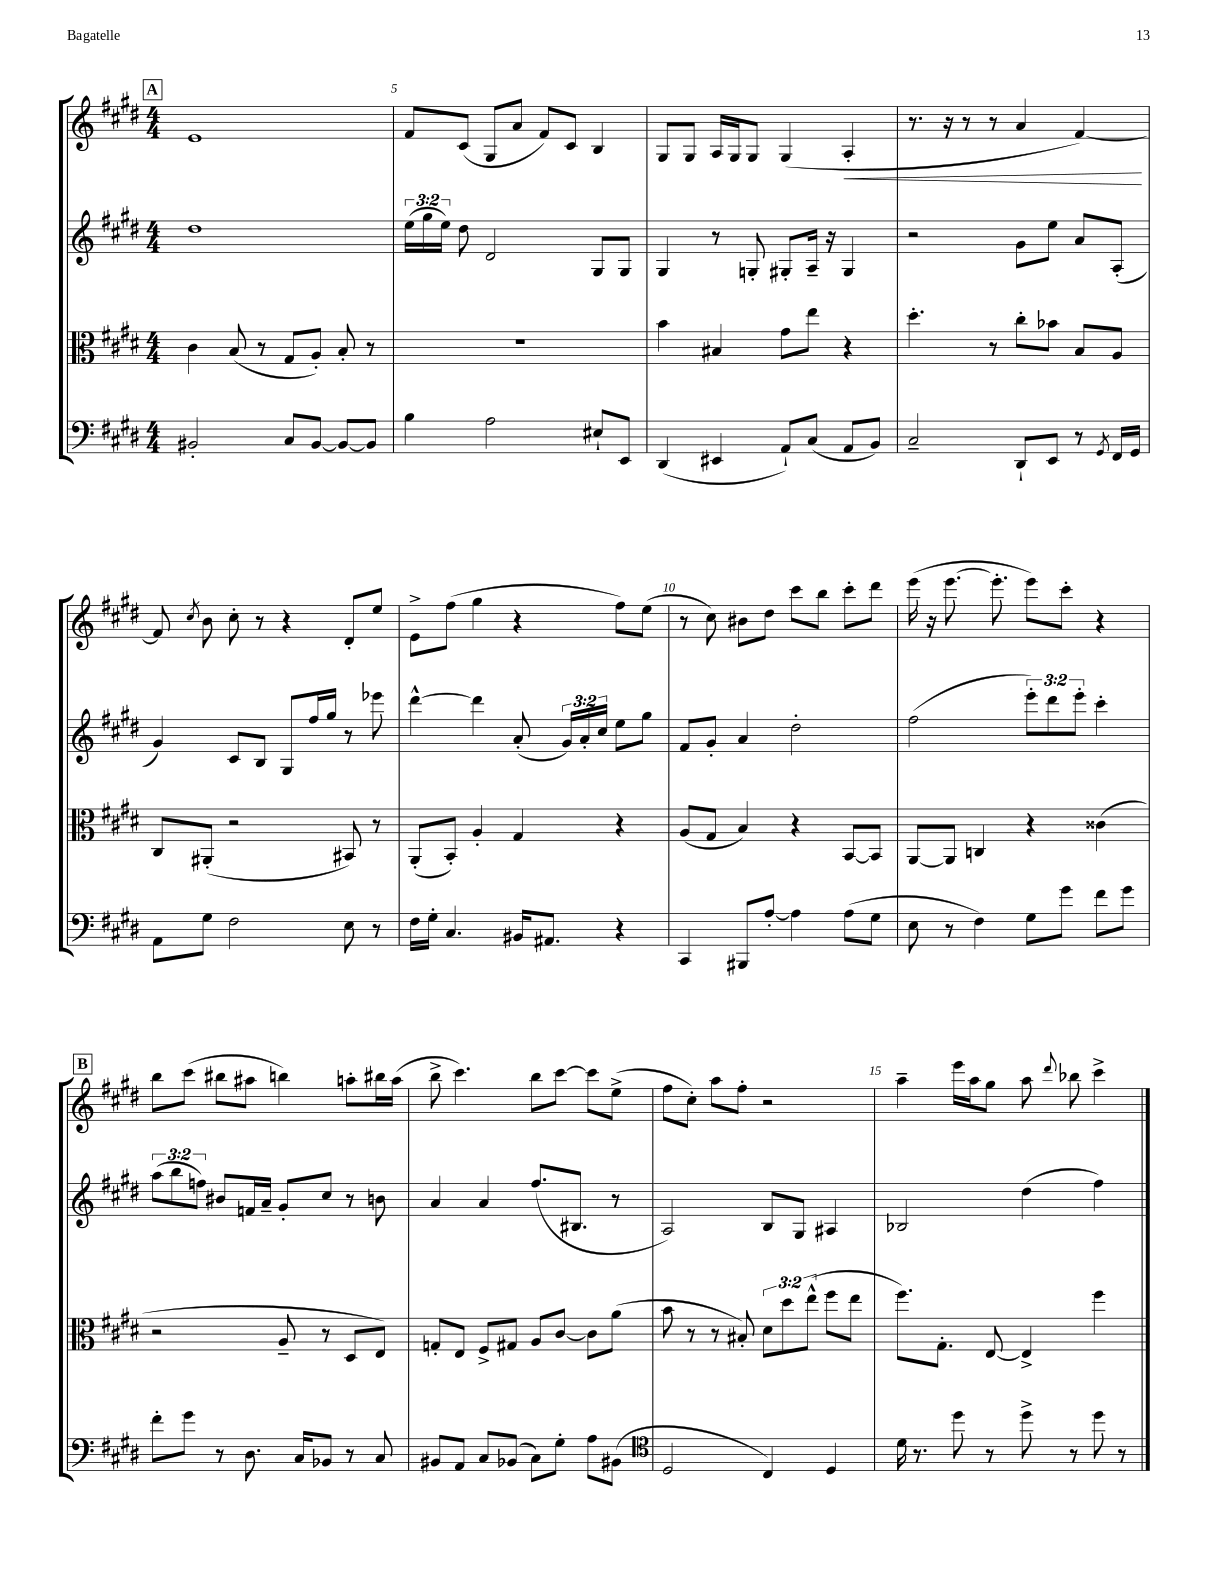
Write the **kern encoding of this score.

**kern	**kern	**kern	**kern
*staff4	*staff3	*staff2	*staff1
*clefF4	*clefC3	*clefG2	*clefG2
*k[f#c#g#d#]	*k[f#c#g#d#]	*k[f#c#g#d#]	*k[f#c#g#d#]
*M4/4	*M4/4	*M4/4	*M4/4
2BB#'/	4c#\	1dd#	1e
.	(8B/	.	.
.	8r	.	.
8C#/L	8G#/L	.	.
[8BB#/J	8A'/J)	.	.
8BB#/_L	8B'/	.	.
8BB#/]J	8r	.	.
=	=	=	=
4B\	1r	(24ee\LL	8f#/L
.	.	24gg#\	.
.	.	24ee\JJ)	.
.	.	8dd#\	(8c#/J
2A\	.	2d#/	8G#/L
.	.	.	8a/J
.	.	.	8f#/L)
.	.	.	8c#/J
8E#`/L	.	8G#/L	4B/
8EE/J	.	8G#/J	.
=	=	=	=
(4DD#/	4b\	4G#/	8G#/L
.	.	.	8G#/J
4EE#/	4B#/	8r	16A/LL
.	.	.	16G#/J
.	.	8G'/	8G#/J
8AA`/L)	8g#\L	8G#'/L	(4G#/
(8C#/J	8ee\J	16A~/Jk	.
.	.	16r	.
8AA/L	4r	4G#/	4A'/
8BB/J)	.	.	.
=	=	=	=
2C#~/	4.dd#'\	2r	8.r
.	.	.	16r
.	.	.	8r
.	8r	.	8r
8DD#`/L	8cc#'\L	8g#\L	4a/
8EE/J	8b-\J	8ee\J	.
8r	8B/L	8a/L	[4f#/)
8qGG#/	.	.	.
16FF#/LL	8A/J	(8A'/J	.
16GG#/JJ	.	.	.
=	=	=	=
8AA\L	8C#/L	4g#/)	8f#/]
.	.	.	8qcc#/
8G#\J	(8AA#'/J	.	8b\
2F#\	2r	8c#/L	8cc#'\
.	.	8B/J	8r
.	.	8G#/L	4r
.	.	16ff#/L	.
.	.	16gg#/JJ	.
8E\	8BB#/)	8r	8d#'/L
8r	8r	8eee-\	8ee/J
=	=	=	=
16F#\LL	(8AA'/L	[4ddd#^^\	8e^\L
16G#'\JJ	.	.	.
4.C#/	8BB'/J)	.	(8ff#\J
.	4A'/	4ddd#\]	4gg#\
16BB#/LK	4G#/	(8a'/	4r
8.AA#/J	.	.	.
.	.	24g#/LL)	.
.	.	24a'/	.
.	.	24cc#/JJ	.
4r	4r	8ee\L	8ff#\L)
.	.	8gg#\J	(8ee\J
=	=	=	=
4CC#/	(8A/L	8f#/L	8r
.	8G#/J	8g#'/J	8cc#\)
8BBB#/L	4B/)	4a/	8b#\L
[8A'/J	.	.	8dd#\J
4A\]	4r	2dd#'\	8ccc#\L
.	.	.	8bb\J
(8A\L	[8BB/L	.	8ccc#'\L
8G#\J	8BB/]J	.	8ddd#\J
=	=	=	=
8E\	[8AA/L	(2ff#\	(16eee\
.	.	.	16r
8r	8AA/]J	.	[8.eee\
4F#\)	4C/	.	.
.	.	.	8.eee'\]
8G#\L	4r	12eee'\L)	8eee\L)
.	.	12ddd#\	.
8g#\J	.	.	8ccc#'\J
.	.	12eee'\J	.
8f#\L	(4c##\	4ccc#'\	4r
8g#\J	.	.	.
=	=	=	=
8f#'\L	2r	(12aa\L	8bb\L
.	.	12bb\	.
8g#\J	.	.	(8ccc#\J
.	.	12ff\J)	.
8r	.	8b#/L	8bb#\L
8.D#\	.	16f/L	8aa#\J
.	.	16a~/JJ	.
.	8A~/	8g#'/L	4bb\)
16C#/LK	.	.	.
8BB-/J	8r	8cc#/J	.
8r	8D#/L	8r	8aa'\L
8C#/	8E/J)	8b\	16bb#\L
.	.	.	(16aa\JJ
=	=	=	=
8BB#/L	8G'/L	4a/	8bb^\
8AA/J	8E/J	.	4.ccc#\)
8C#/L	8F#^/L	4a/	.
(8BB-/J	8G#/J	.	.
8C#\L)	8A/L	(8.ff#/L	8bb\L
8G#'\J	[8c#/J	.	[8ccc#\J
.	.	8.B#/J	.
8A\L	8c#\]L	.	8ccc#\]L
(8BB#\J	(8a\J	8r	(8ee^\J
=	=	=	=
*clefC4	*	*	*
2D#/	8b\	2A/)	8ff#\L
.	8r	.	8cc#'\J)
.	8r	.	8aa\L
.	8B#'/)	.	8ff#'\J
4C#/)	12d#\L	8B/L	2r
.	12dd#\	.	.
.	.	8G#/J	.
.	(12ee^^\J	.	.
4D#/	8ff#\L	4A#/	.
.	8ee\J	.	.
=	=	=	=
16d#\	8.ff#\L)	2B-/	4aa~\
8.r	.	.	.
.	8.G#'\J	.	.
8dd#\	.	.	16eee\LL
.	.	.	16aa\J
8r	[8E/	.	8gg#\J
8dd#^\	4E^/]	(4dd#\	8aa\
.	.	.	8qqddd#/
8r	.	.	8bb-\
8dd#\	4ff#\	4ff#\)	4ccc#^\
8r	.	.	.
==	==	==	==
*-	*-	*-	*-
